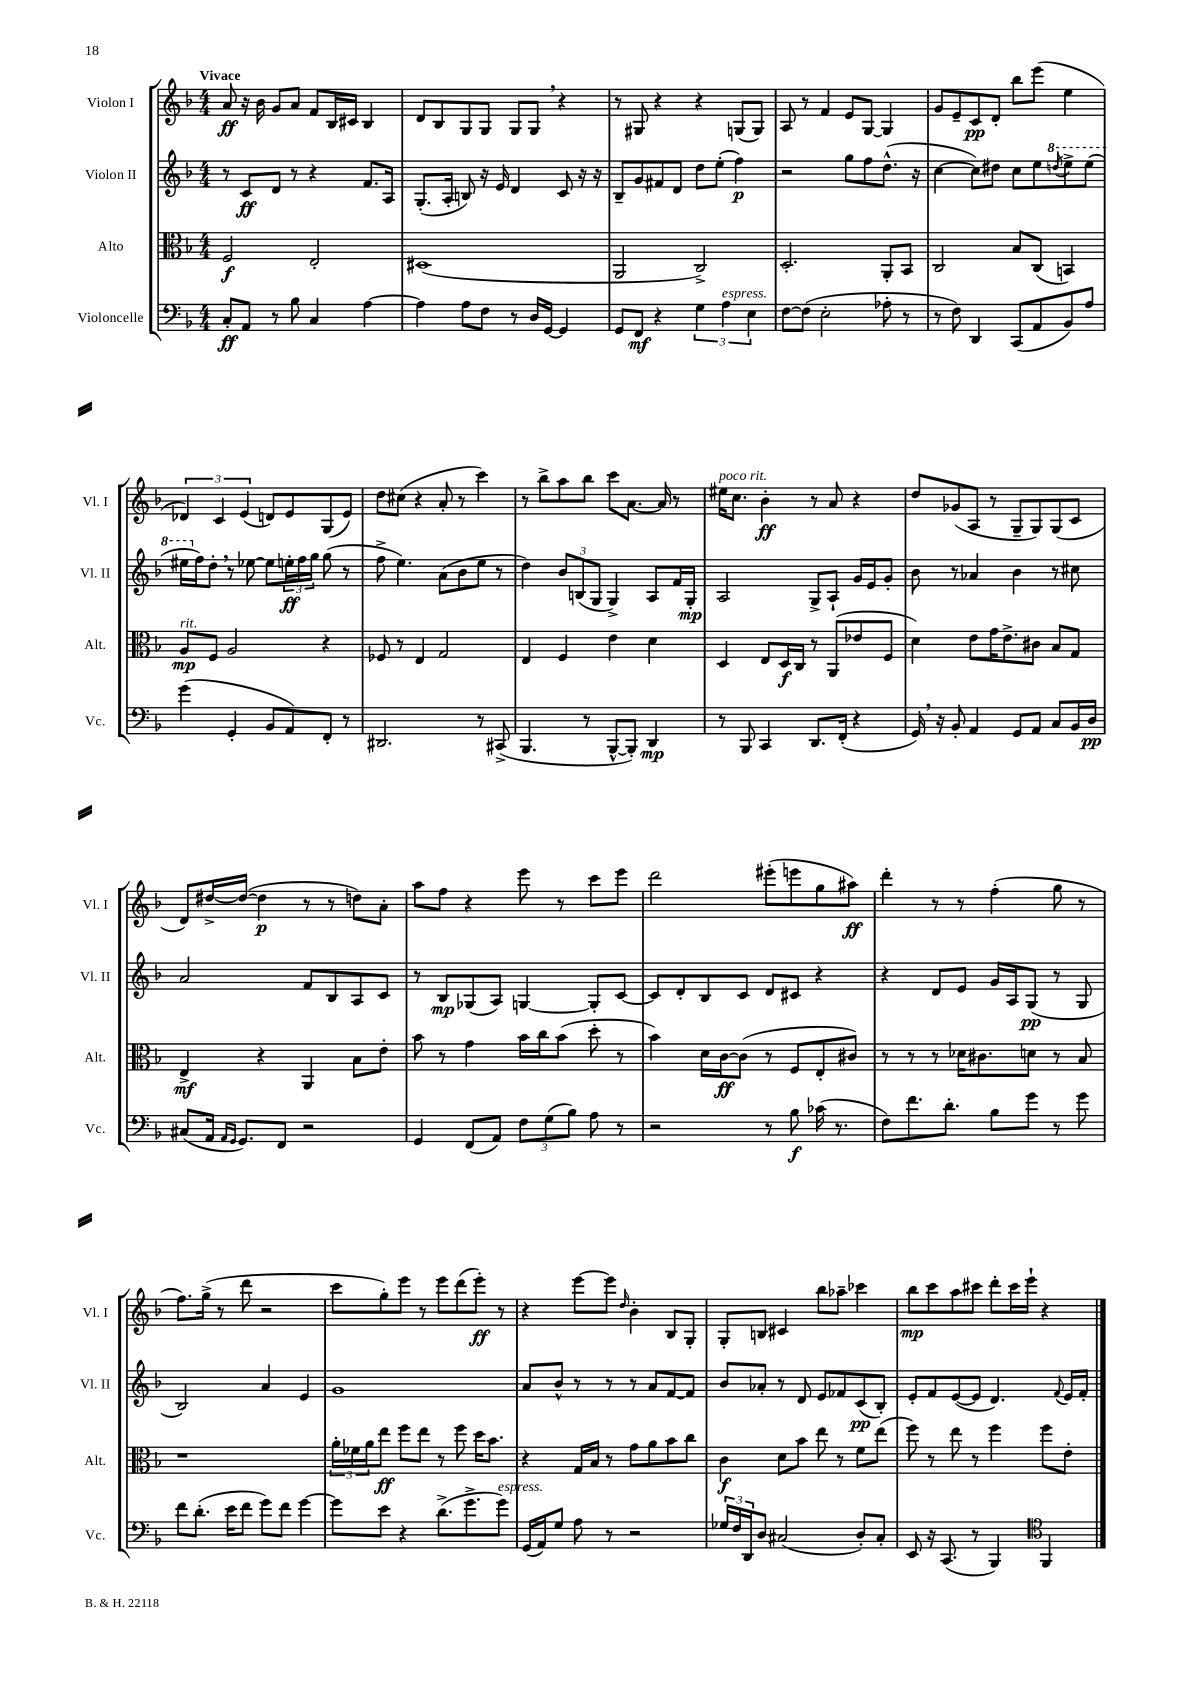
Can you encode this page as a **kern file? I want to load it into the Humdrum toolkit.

**kern	**kern	**kern	**kern
*staff4	*staff3	*staff2	*staff1
*clefF4	*clefC3	*clefG2	*clefG2
*k[b-]	*k[b-]	*k[b-]	*k[b-]
*M4/4	*M4/4	*M4/4	*M4/4
8C'/L	2F/	8r	8a/
8AA/J	.	8c/L	16r
.	.	.	16b-\
8r	.	8d/J	8g/L
8B-\	.	8r	8a/J
4C/	2E'/	4r	8f/L
.	.	.	16B-/L
.	.	.	16c#/JJ
[4A\	.	8.f/L	4B-/
.	.	16A/Jk	.
=	=	=	=
4A\]	(1D#	(8.G'/L	8d/L
.	.	.	8B-/
.	.	16A'/Jk	.
8A\L	.	8B/)	8G/
8F\J	.	16r	8G/J
.	.	16e/	.
8r	.	4d/	8G/L
16D/LL	.	.	8G/J
[16GG/JJ	.	.	.
4GG/]	.	8c/	4r
.	.	16r	.
.	.	16r	.
=	=	=	=
8GG/L	2AA/	8B-~/L	8r
8FF/J	.	8g/	8G#/
4r	.	8f#/	4r
.	.	8d/J	.
6G\	2C^/)	8dd\L	4r
.	.	(8ee'\J	.
6A\	.	.	.
.	.	4ff\)	(8G/L
6E\	.	.	.
.	.	.	8G/J)
=	=	=	=
[8F\L	2.D'/	2r	8A/
(8F\]J	.	.	8r
2E'\	.	.	4f/
.	.	8gg\L	8e/L
.	.	8ff\	[8G/J
8A-'\	8AA'/L	(8.dd^^\J	4G/]
8r	8BB-/J	.	.
.	.	16r	.
=	=	=	=
8r	2C/	[4cc\	8g/L
8F\)	.	.	8e~/
4DD/	.	8cc\]L)	8c/
.	.	8dd#\J	8d'/J
(8CC/L	8B-/L	8cc\L	8bb-\L
8AA/	(8C/J	8ee\	(8eee\J
.	.	8qddd/	.
8BB-/)	4BB/)	8eee^\	4ee\
8A/J	.	(8eee\J	.
=	=	=	=
(4g\	8A/L	16eee#\LL	6d-/)
.	.	16ff\J)	.
.	8F/J	8dd'\J	.
.	.	.	6c/
4GG'/	2A/	8r	.
.	.	.	(6e/
.	.	[8ee-\	.
8BB-/L	.	8ee-\]L	8d/L)
8AA/)	.	24ee'\L	8e/
.	.	24ff\	.
.	.	24gg\JJ	.
8FF'/J	4r	(8gg\	(8G/
8r	.	8r	8e/J)
=	=	=	=
2.DD#/	8F-/	8ff^\	8dd\L
.	8r	4.ee\)	(8cc#\J
.	4E/	.	4r
.	2G/	(8a\L	8a'/
.	.	8b-\	8r
8r	.	8ee\J	4ccc\)
(8CC#^/	.	8r	.
=	=	=	=
4.BBB-/	4E/	4dd\)	8r
.	.	.	8bb-^\L
.	4F/	12b-/L	8aa\
.	.	(12B/	.
8r	.	.	8bb-\J
.	.	12G/J	.
[8BBB-^^/L	4e\	4G^/)	8ccc\L
8BBB-'/]J)	.	.	[8.a\J
4DD/	4d\	8A/L	.
.	.	.	16a/]
.	.	16f/L	8r
.	.	16G'/JJ	.
=	=	=	=
8r	4D/	2A/	16ee#\LK
.	.	.	8.cc\J
8BBB-/	.	.	.
4CC/	8E/L	.	4b-'\
.	16D/L	.	.
.	16C/JJ	.	.
8.DD/L	8r	8G^/L	8r
.	(8AA/L	8A`/J	8a/
(16FF'/Jk	.	.	.
4r	8e-/	16g/LL	4r
.	.	16e/J	.
.	8F/J	8g'/J	.
=	=	=	=
16GG/)	4d\)	8b-\	8dd/L
16r	.	.	.
8BB-'/	.	8r	(8g-/
4AA/	8e\L	4a-/	8A/J
.	16g\K	.	8r
.	8.e^\	.	.
8GG/L	.	4b-\	8G~/L
8AA/J	8c#\J	.	8G/)
8C/L	8B-/L	8r	(8G/
16BB-/L	8G/J	8cc#\	8c/J
16D/JJ	.	.	.
=	=	=	=
(8C#/L	4E^/	2a/	8d/L)
16AA/Jk	.	.	[16dd#^/L
16qqAA/LL	.	.	.
16qqGG/JJ	.	.	.
8.GG/L)	.	.	(16dd#/_JJ
.	4r	.	4dd#\]
8FF/J	.	.	.
2r	4AA/	8f/L	8r
.	.	8B-/	8r
.	8B-\L	8A/	8dd\L)
.	8e'\J	8c/J	8a'\J
=	=	=	=
4GG/	8b-\	8r	8aa\L
.	8r	8B-/L	8ff\J
(8FF/L	4g\	(8G-/	4r
8AA/J)	.	8A/J)	.
12F\L	16b-\LL	[4G/	8eee\
.	16cc\J	.	.
(12G\	.	.	.
.	(8b-\J	.	8r
12B-\J)	.	.	.
8A\	8dd'\	8G'/]L	8ccc\L
8r	8r	[8c/J	8eee\J
=	=	=	=
2r	4b-\)	8c/]L	2ddd\
.	.	8d'/	.
.	16d\LL	8B-/	.
.	[16c\J	.	.
.	(8c\]J	8c/J	.
8r	8r	8d/L	(8eee#'\L
8B-\	8F/L	8c#/J	8eee\
(16c-\	8E'/	4r	8gg\
8.r	.	.	.
.	8c#/J)	.	8aa#\J)
=	=	=	=
8F\L)	8r	4r	4ddd'\
8.f\	8r	.	.
.	8r	8d/L	8r
8.d'\J	.	.	.
.	16d-\LK	8e/J	8r
.	8.c#\	.	.
8B-\L	.	16g/LL	(4ff'\
.	.	16A/J	.
8g\J	8d\J	(8G/J	.
8r	8r	8r	8gg\
8g\	8B-/	8G/	8r
=	=	=	=
8f\L	1r	2B-/)	8.ff\L)
(8.d'\J	.	.	.
.	.	.	(16gg^\Jk
.	.	.	8r
16e\LK	.	.	.
8f\J	.	.	8ddd\
8g\L)	.	4a/	2r
8f\J	.	.	.
[4g\	.	4e/	.
=	=	=	=
8g\]L	24a'\LL	1g	8ccc\L
.	24f-\	.	.
.	24a\J	.	.
8e\J	8ee\J	.	8gg'\)
4r	8ff\L	.	8eee\J
.	8ee\J	.	8r
(8.d^\L	8r	.	8eee\L
.	8ff\	.	(8ddd\
8.g^\	.	.	.
.	16dd\LK	.	8eee'\J)
.	8.b-\J	.	.
8g\J)	.	.	8r
=	=	=	=
(16GG/LL	4r	8a/L	4r
16AA/J)	.	.	.
8G/J	.	8b-^^/J	.
8A\	16G/LL	8r	[8eee\L
.	16B-/JJ	.	.
8r	8r	8r	8eee\]J
.	.	.	16qqdd/
2r	8g\L	8r	4b-'\
.	8a\	8a/L	.
.	8b-\	[8f/	8B-/L
.	8cc\J	8f/]J	8G'/J
=	=	=	=
24G-/LL	4c\	8b-/L	8G'/L
24F/	.	.	.
24DD/J	.	.	.
8D/J	.	8a-'/J	8B/J
(2C#/	8d\L	8r	4c#/
.	8b-\J	8d/	.
.	8ee\	8e/L	8bb-\L
.	8r	8f-/	8aa-~\J
8D'/L)	8f\L	(8c/	4ccc-\
8C#'/J	(8ee\J	8B-'/J)	.
=	=	=	=
8EE/	8ff\)	8e'/L	8bb-\L
16r	8r	8f/	8ccc\
(8.CC/	.	.	.
.	8ee\	([8e/	8aa\
8r	8r	8e/]J	8ccc#\J
4BBB-/)	4ff\	4.d/)	8ddd'\L
.	.	.	16ccc#\L
.	.	.	16eee`\JJ
*clefC4	*	*	*
4FF/	8ff\L	.	4r
.	.	8qqf/	.
.	8e'\J	16e/LL	.
.	.	16f'/JJ	.
==	==	==	==
*-	*-	*-	*-
